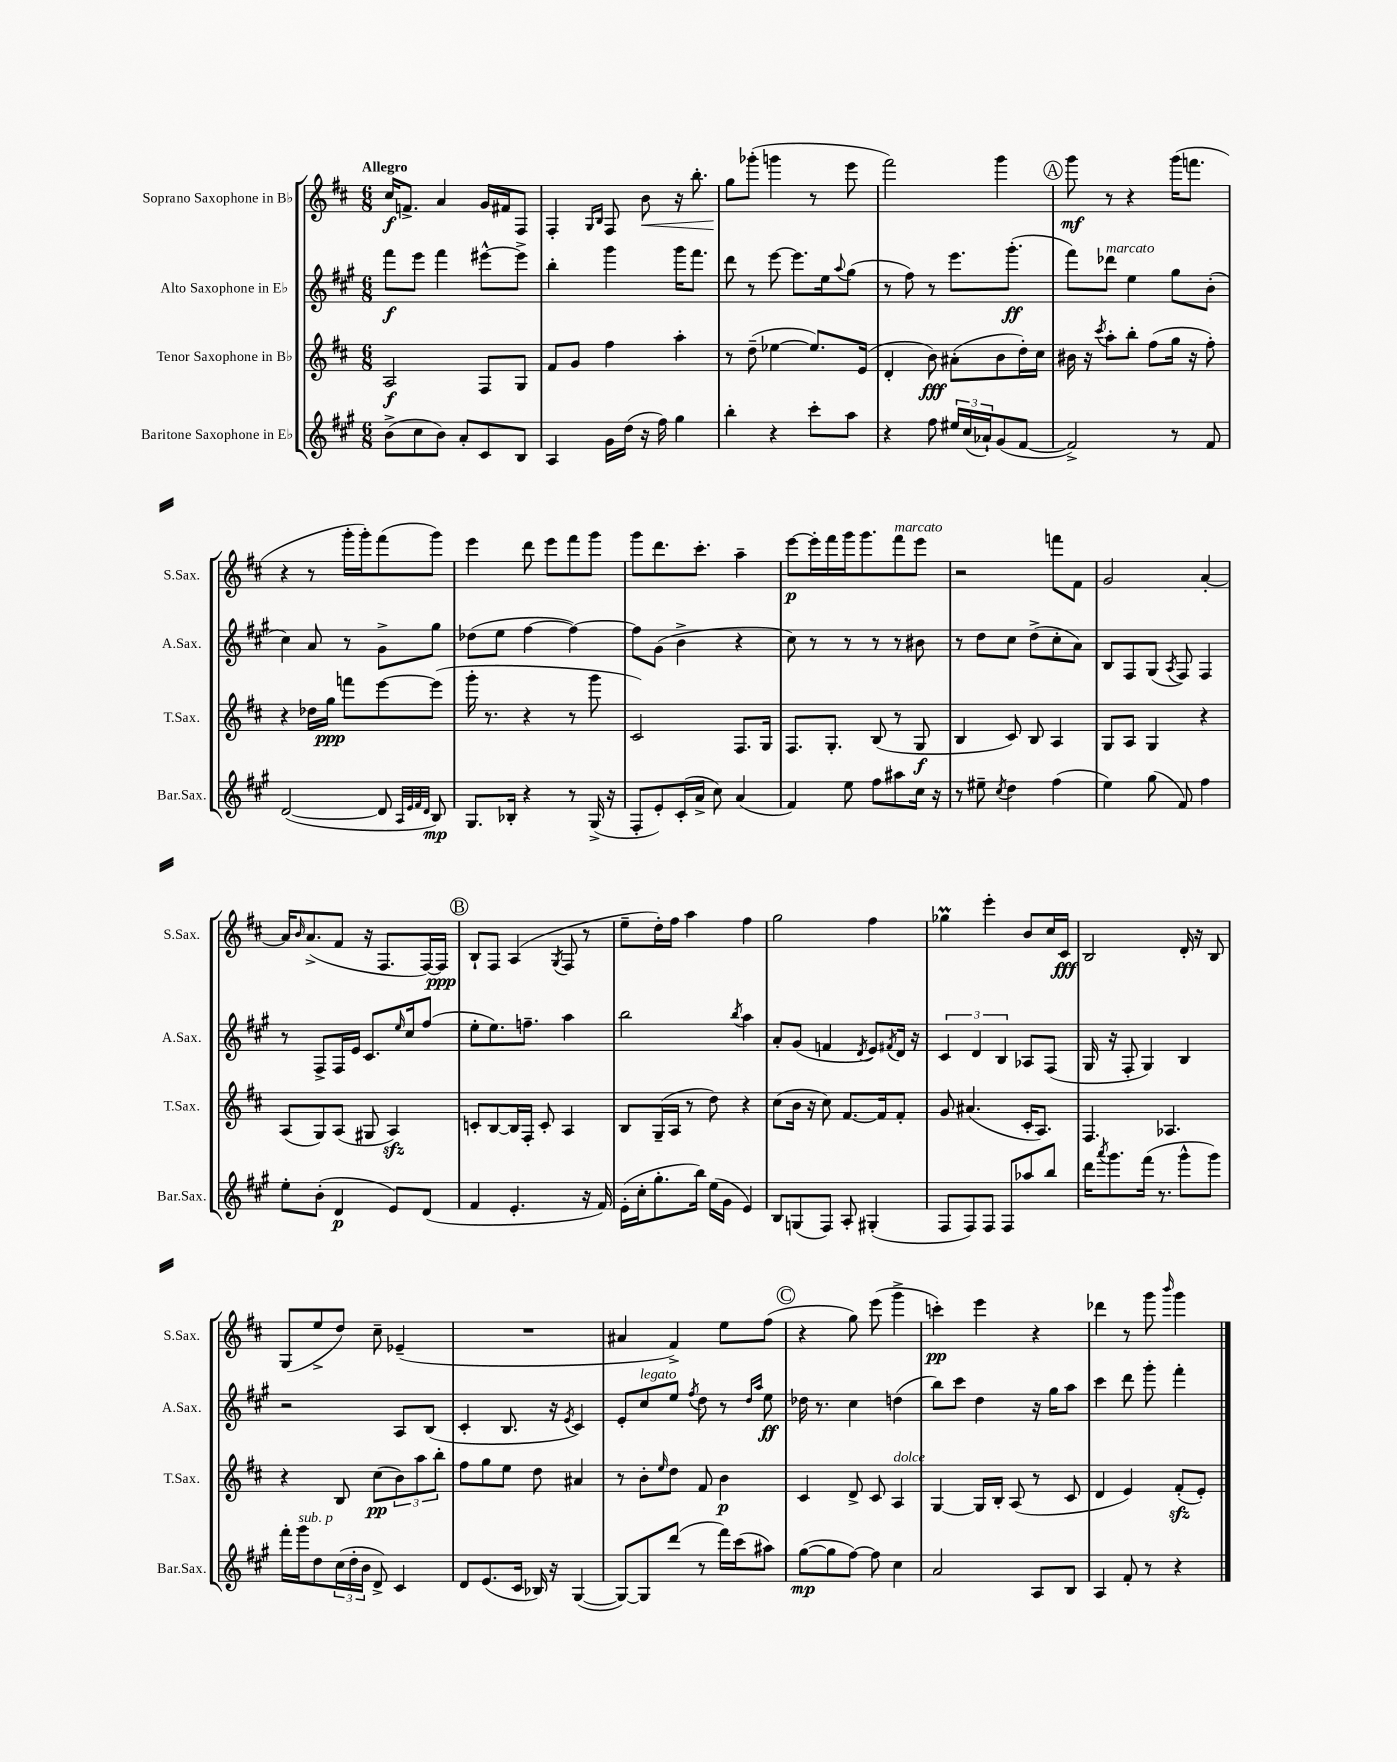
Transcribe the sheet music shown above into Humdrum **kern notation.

**kern	**kern	**kern	**kern
*staff4	*staff3	*staff2	*staff1
*clefG2	*clefG2	*clefG2	*clefG2
*k[f#c#g#]	*k[f#c#]	*k[f#c#g#]	*k[f#c#]
*M6/8	*M6/8	*M6/8	*M6/8
(8b^	2A	8fff#	16cc#
.	.	.	8.f^
8cc#	.	8eee	.
8b)	.	4fff#	4a
8a'	.	.	.
8c#	8F#	[8eee#^^	16g
.	.	.	16f#
8B	8G	8eee#^]	8F#
=	=	=	=
4A	8f#	4bb'	4F#'
.	8g	.	.
.	.	.	16qqG
.	.	.	16qqB
16g#	4ff#	4ggg#	8F#
(16dd	.	.	.
16r	.	.	8b
16ff#)	.	.	.
4gg#	4aa'	16ggg#	16r
.	.	8.fff#	8.bb'
=	=	=	=
4bb'	8r	8ddd	8gg
.	(8dd~	8r	(8ggg-'
4r	[4ee-	[8eee	4ggg
.	.	8.eee]	.
8ccc#'	8.ee-])	.	8r
.	.	16ee	.
.	.	8qqaa	.
8aa	.	(8gg#	8eee
.	(16e	.	.
=	=	=	=
4r	4d'	8r	2fff#)
.	.	8ff#)	.
8ff#	8b)	8r	.
24ee#	(8a#'	8.eee	.
(24cc#	.	.	.
24a-`)	.	.	.
(8g#	8b	.	4ggg
.	.	(8.ggg#'	.
[8f#	16dd')	.	.
.	16cc#	.	.
=	=	=	=
2f#^])	16b#	8fff#)	8ggg
.	16r	.	.
.	8qccc#	.	.
.	8aa'	8ddd-	8r
.	8bb'	4ee	4r
.	(8ff#	.	.
8r	16gg	8gg#	(16ggg
.	16r	.	8.fff
8f#	8ff#')	(8b'	.
=	=	=	=
([2d	4r	4cc#)	4r
.	16dd-	8a	8r
.	16gg	.	.
.	8fff	8r	16ggg'
.	.	.	16ggg')
8d]	[8eee	8g#^	(8fff#
32qqA	.	.	.
32qqe	.	.	.
32qqf#	.	.	.
32qqd	.	.	.
8B)	(8eee]	8gg#	8ggg)
=	=	=	=
8.G#	16ggg'	(8dd-	4eee
.	8.r	.	.
.	.	8ee	.
16B-'	.	.	.
4r	4r	[4ff#	8ddd
.	.	.	8eee
8r	8r	4ff#_)	8fff#
(16G#^	8ggg	.	8ggg
16r	.	.	.
=	=	=	=
8F#'	2c#)	8ff#]	8ggg
8e')	.	(8g#	8.ddd
(16c#'	.	4b^	.
16a^	.	.	8.ccc#'
8cc#)	.	.	.
(4a	8.F#	4r	4aa~
.	16G	.	.
=	=	=	=
4f#)	8.F#	8cc#)	[8eee
.	.	8r	16eee']
.	8.G'	.	16fff#
8ee	.	8r	16ggg
.	.	.	8.ggg
8ff#	(8B	8r	.
8aa#	8r	8r	8fff#
16cc#	8G	8b#	8eee
16r	.	.	.
=	=	=	=
8r	4B	8r	2r
8ee#~	.	8dd	.
8qcc#	.	.	.
4dd	8c#)	8cc#	.
.	8B	(8dd^	.
(4ff#	4A	8cc#'	8fff
.	.	8a)	8f#
=	=	=	=
4ee)	8G	8B	2g
.	8A	8F#	.
(8gg#	4G	(8G#	.
.	.	8qA	.
8f#)	.	8F#)	.
4ff#	4r	4F#	[4a'
=	=	=	=
8ee'	(8A	8r	16a]
.	.	.	16qqb
.	.	.	(8.a^
(8b'	8G)	8F#^	.
4d	(8A	16F#	8f#
.	.	16e	.
.	8G#	8.c#	16r
.	.	.	8.F#
8e)	4A)	.	.
.	.	16qqee	.
.	.	16cc#	.
(8d	.	(8ff#	[16F#)
.	.	.	16F#]
=	=	=	=
4f#	8c'	8ee'	8B`
.	[8B	8.ee)	8F#
4.e'	16B]	.	(4A
.	16F#'	8.ff~	.
.	8c'	.	.
.	.	.	8qG
.	4A	4aa	8F#
16r	.	.	8r
16f#)	.	.	.
=	=	=	=
(16e'	8B	2bb	8ee~
16cc#'	.	.	.
8.gg#'	(16G~	.	16dd')
.	16A	.	16ff#
.	8r	.	4aa
16bb)	.	.	.
(16ee	8dd)	.	.
16g#	.	.	.
.	.	8qbb	.
4e)	4r	4aa	4ff#
=	=	=	=
8B	(8cc#	8a'	2gg
(8G	16b	(8g#	.
.	16r	.	.
8F#)	8cc#)	4f	.
8A'	[8.f#	.	.
.	.	8qd	.
(4G#'	.	8e)	4ff#
.	16f#]	.	.
.	.	8qf#	.
.	8f#'	16d	.
.	.	16r	.
=	=	=	=
8F#	8g	6c#	4gg-
8F#)	(4.a#	.	.
.	.	6d	.
8F#	.	.	4eee'
.	.	6B	.
8F#	.	.	.
8aa-	16c#'	8A-	8b
.	8.A)	.	.
8bb	.	(8F#	16cc#
.	.	.	16c#
=	=	=	=
16ddd	4.F#	16G#	2B
8qaaa	.	.	.
8.ggg#	.	16r	.
.	.	8F#'	.
(16fff#	.	4G#)	.
8.r	.	.	.
.	4.A-	.	.
8ggg#^^	.	4B	16d'
.	.	.	16r
8ggg#)	.	.	8B
=	=	=	=
16fff#'	4r	2r	(8G
16ggg#	.	.	.
8dd	.	.	8ee^
(24cc#	8B	.	8dd)
24dd'	.	.	.
24b	.	.	.
8d^)	(8cc#	.	8cc#~
4c#	12b)	8A	(4e-~
.	12aa	.	.
.	.	(8B	.
.	12bb'	.	.
=	=	=	=
8d	8ff#	4c#'	2.r
(8.e	8gg	.	.
.	8ee	8.B	.
16c#	.	.	.
16B-)	8dd	.	.
16r	.	16r	.
.	.	8qe	.
([4G#	4a#	4c#)	.
=	=	=	=
8G#_)	8r	8e'	4a#
8G#]	8b'	8cc#	.
.	16qqee	.	.
(8ddd	8dd	8ee	4f#^)
.	.	8qff#	.
8r	8f#	8dd	.
16fff#)	4b	8r	8ee
(16ccc#	.	.	.
.	.	16qqdd	.
.	.	16qqaa	.
8aa#)	.	8ee	(8ff#
=	=	=	=
([8gg#	4c#	16dd-	4r
.	.	8.r	.
8gg#]	.	.	.
[8ff#)	8d^	4cc#	8gg)
8ff#]	8c#	.	(8eee
4cc#	4A	(4dd	4ggg^
=	=	=	=
2a	[4G	8bb)	4ccc')
.	.	8ccc#	.
.	16G]	4dd	4eee
.	16B'	.	.
.	(8A	.	.
8A	8r	16r	4r
.	.	16gg#	.
8B	8c#	8aa	.
=	=	=	=
4A	4d	4ccc#	4ddd-
8f#'	4e)	8ddd	8r
8r	.	8ggg#'	8ggg
.	.	.	16qqbbb
4r	(8f#'	4fff#'	4ggg
.	8e')	.	.
==	==	==	==
*-	*-	*-	*-
